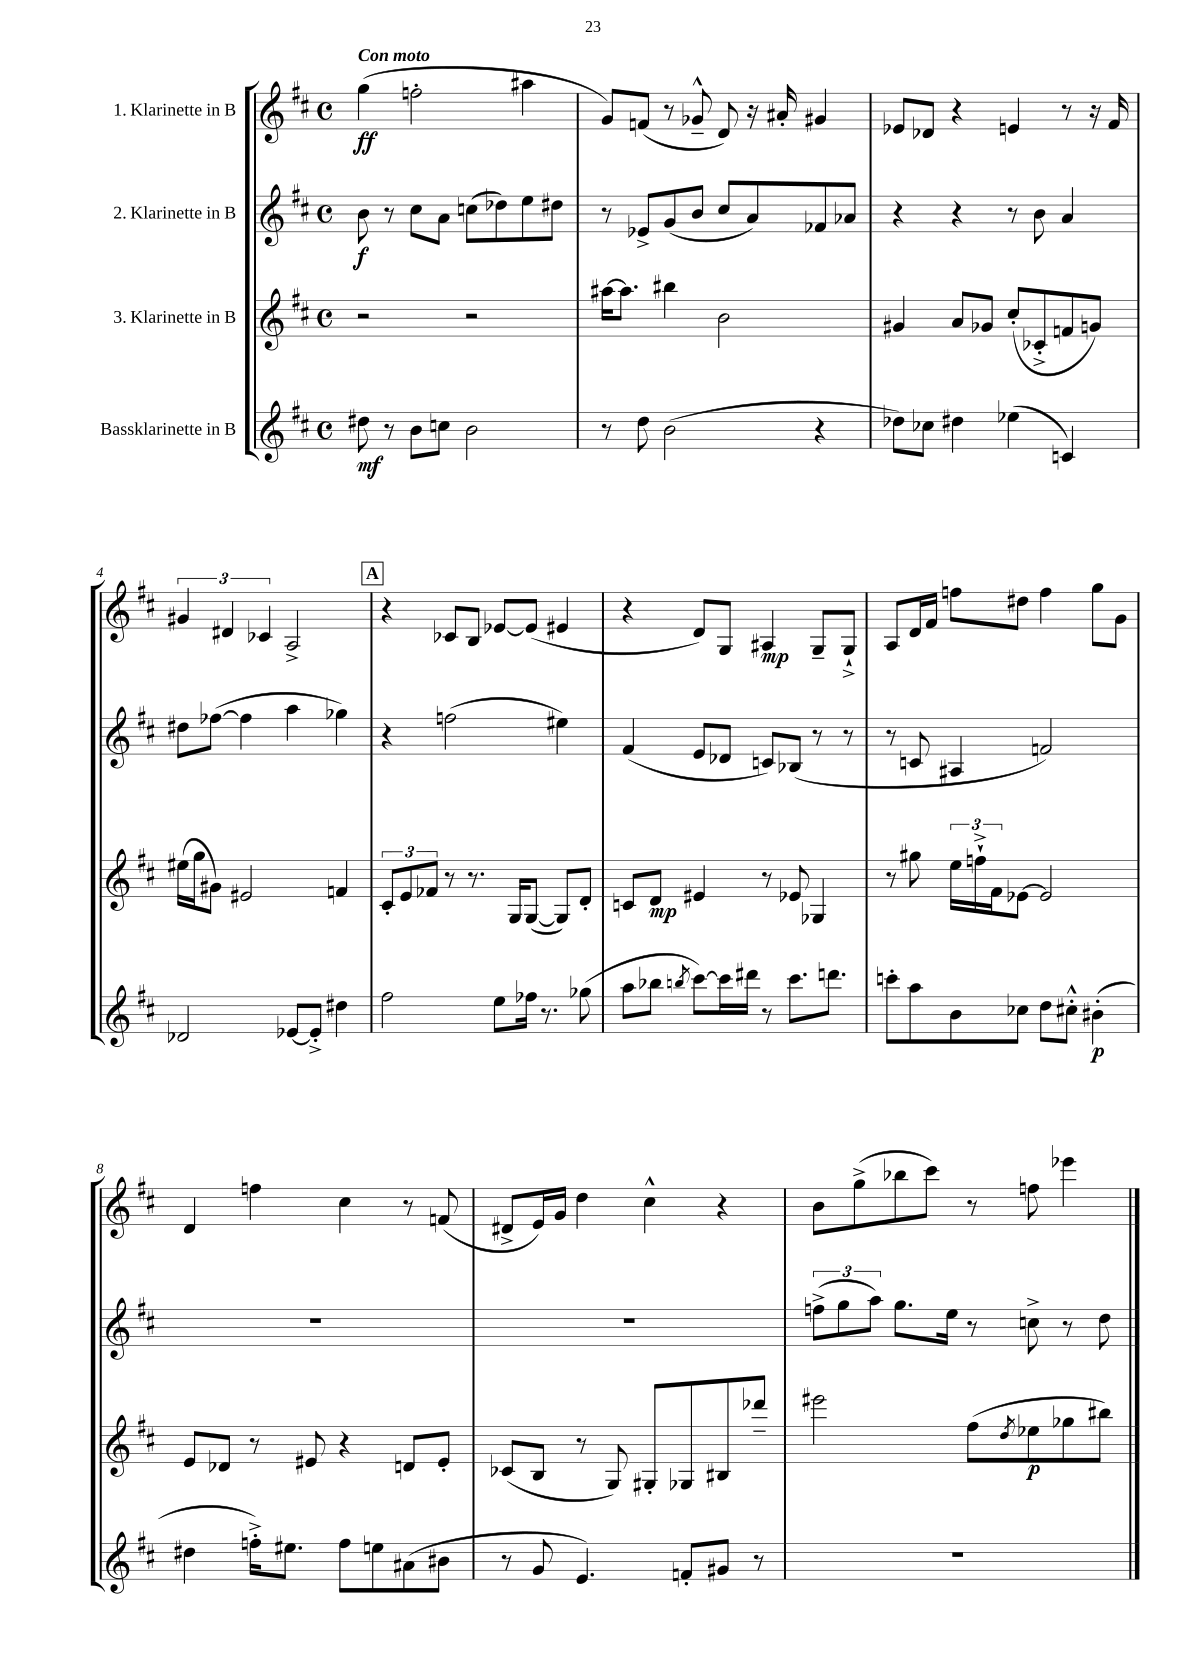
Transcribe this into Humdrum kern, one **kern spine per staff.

**kern	**kern	**kern	**kern
*staff4	*staff3	*staff2	*staff1
*clefG2	*clefG2	*clefG2	*clefG2
*k[f#c#]	*k[f#c#]	*k[f#c#]	*k[f#c#]
*M4/4	*M4/4	*M4/4	*M4/4
*met(c)	*met(c)	*met(c)	*met(c)
8dd#	2r	8b	(4gg
8r	.	8r	.
8b	.	8cc#	2ff'
8cc	.	8a	.
2b	2r	(8cc	.
.	.	8dd-)	.
.	.	8ee	4aa#
.	.	8dd#	.
=	=	=	=
8r	[16aa#	8r	8g)
.	8.aa#]	.	.
8dd	.	8e-^	(8f
(2b	4bb#	(8g	8r
.	.	8b	8g-~^^
.	2b	8cc#	8d)
.	.	8a)	16r
.	.	.	16a#'
4r	.	8f-	4g#
.	.	8a-	.
=	=	=	=
8dd-)	4g#	4r	8e-
8cc-	.	.	8d-
4dd#	8a	4r	4r
.	8g-	.	.
(4ee-	(8cc#'	8r	4e
.	8c-'^	8b	.
4c)	8f	4a	8r
.	8g)	.	16r
.	.	.	16f#
=	=	=	=
2d-	(16ee#	8dd#	6g#
.	16gg	.	.
.	8g#)	([8ff-	.
.	.	.	6d#
.	2e#	4ff-]	.
.	.	.	6c-
[8e-	.	4aa	2A^
8e-'^]	.	.	.
4dd#	4f	4gg-)	.
=	=	=	=
2ff#	12c#'	4r	4r
.	12e	.	.
.	12f-	.	.
.	8r	(2ff	8c-
.	8.r	.	8B
8ee	.	.	[8e-
.	16G	.	.
16ff-	([8G	.	(8e-]
8.r	.	.	.
.	8G])	4ee#)	4e#
(8gg-	8d'	.	.
=	=	=	=
8aa	8c	(4f#	4r
8bb-	8d	.	.
8qbb	.	.	.
[8ccc#)	4e#	8e	8d)
16ccc#]	.	8d-	8G
16ddd#	.	.	.
8r	8r	8c)	4A#
8.ccc#	8e-	(8B-	.
.	4G-	8r	8G~
8.ddd	.	.	.
.	.	8r	8G`^
=	=	=	=
8ccc'	8r	8r	8A
8aa	8gg#	8c	16d
.	.	.	16f#
8b	24ee	4A#	8ff
.	24ff`^	.	.
.	24f#	.	.
8cc-	[8e-	.	8dd#
8dd	2e-]	2f)	4ff
8cc#'^^	.	.	.
(4b#'	.	.	8gg
.	.	.	8g
=	=	=	=
4dd#	8e	1r	4d
.	8d-	.	.
16ff'^)	8r	.	4ff
8.ee#	.	.	.
.	8e#	.	.
8ff	4r	.	4cc#
8ee	.	.	.
(8a#	8d	.	8r
8b#	8e#'	.	(8f
=	=	=	=
8r	(8c-	1r	8d#^
8g	8B	.	16e)
.	.	.	16g
4.e)	8r	.	4dd
.	8G)	.	.
.	8G#'	.	4cc#^^
8f'	8G-	.	.
8g#	8B#	.	4r
8r	8ddd-~	.	.
=	=	=	=
1r	2eee#	(12ff^	8b
.	.	12gg	.
.	.	.	(8gg^
.	.	12aa)	.
.	.	8.gg	8bb-
.	.	.	8ccc#)
.	.	16ee	.
.	(8ff#	8r	8r
.	8qdd	.	.
.	8ee-	8cc^	8ff
.	8gg-	8r	4eee-
.	8bb#)	8dd	.
==	==	==	==
*-	*-	*-	*-
